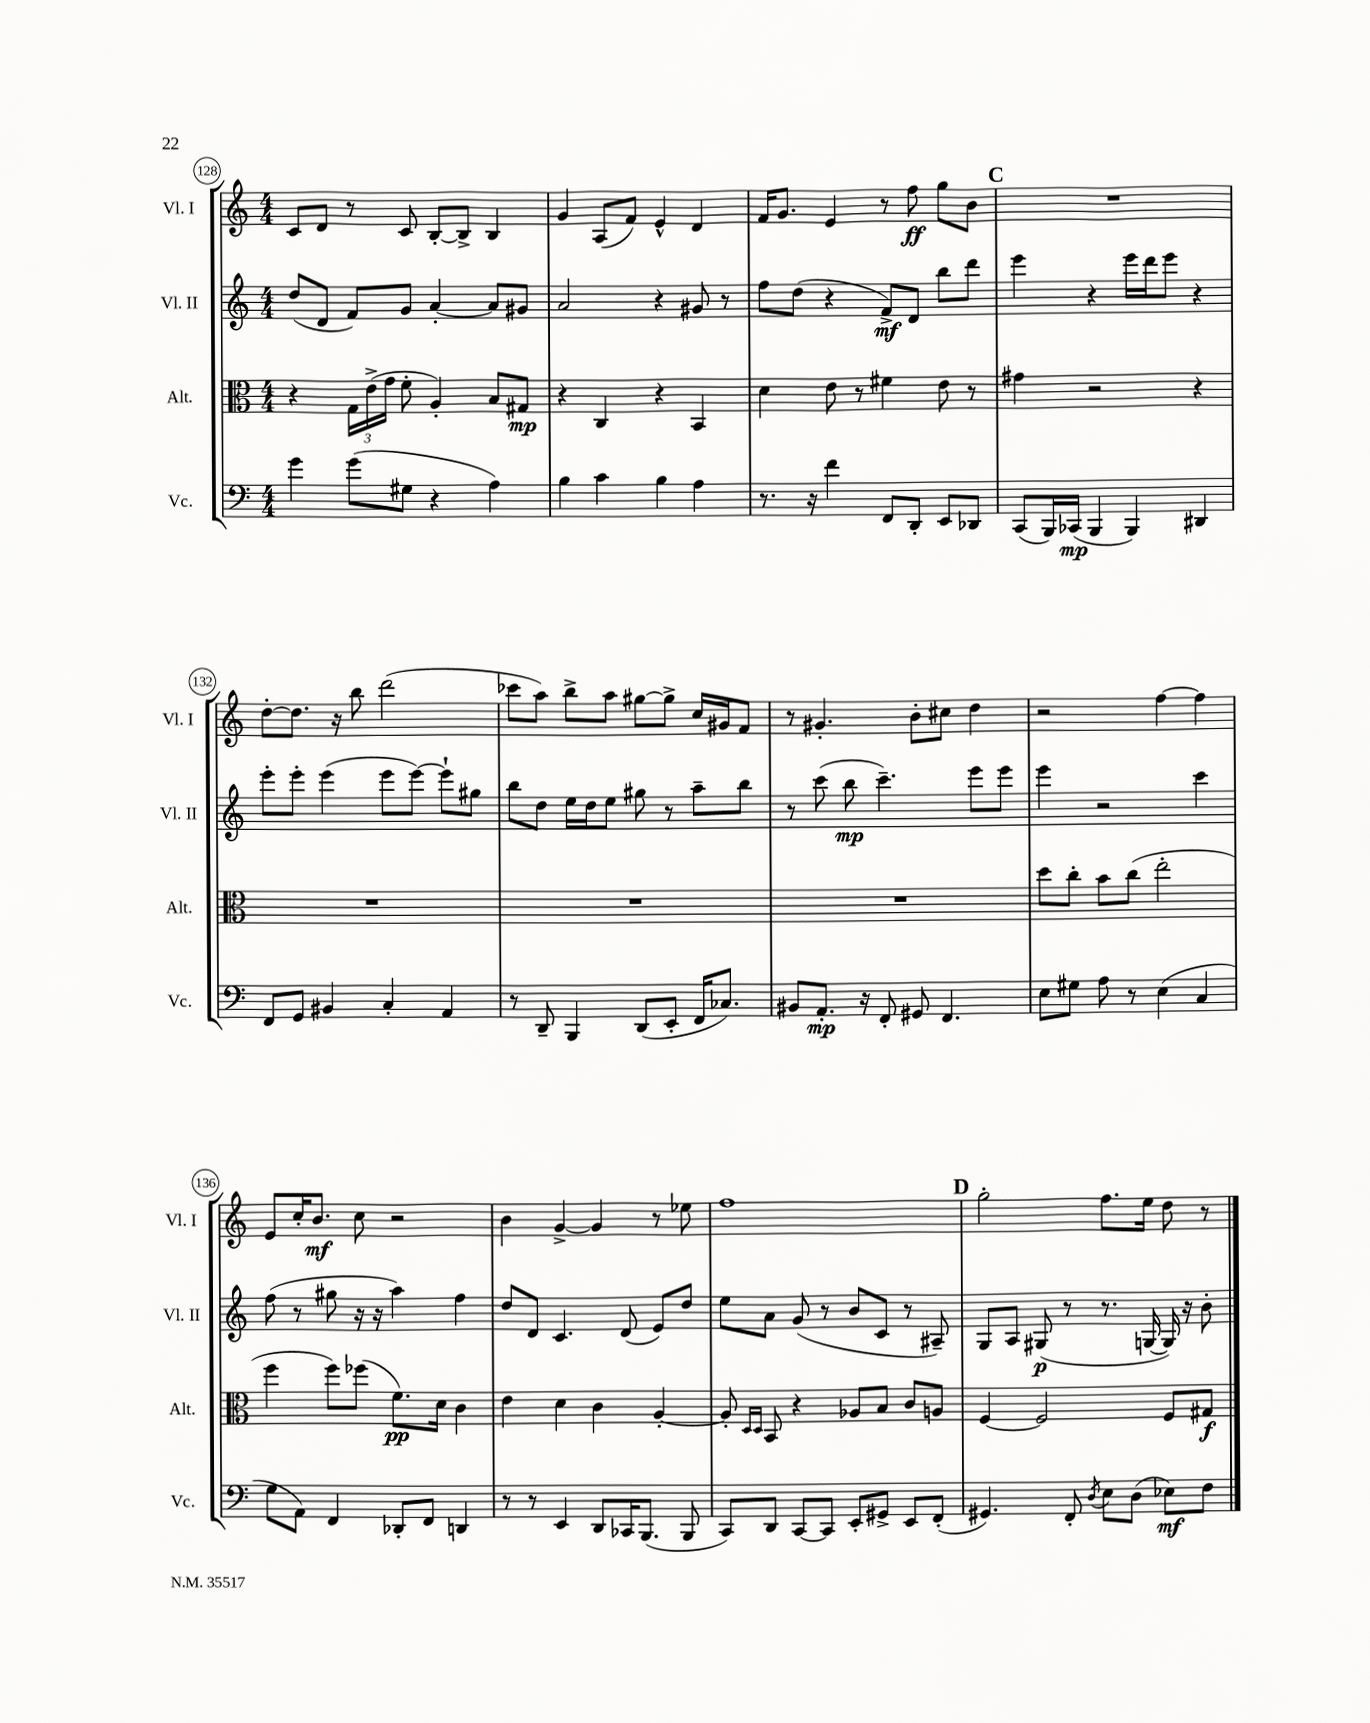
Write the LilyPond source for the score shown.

<<
\new StaffGroup <<
\new Staff = "s0" \with { instrumentName = "Vl. I" shortInstrumentName = "Vl. I" } {
    \clef treble \key c \major \numericTimeSignature \time 4/4
    \autoBeamOff c'8[ d'8] r8 c'8 b8[~-. b8]-> b4 |
    g'4 a8[( f'8]) e'4-^ d'4 |
    f'16[ g'8.] e'4 r8 f''8\ff g''8[ b'8] |
    \mark \markup { \bold "C" } R1 |
    d''8[~-. d''8.] r16 b''8 d'''2( |
    ces'''8[ a''8]) b''8[-> a''8] gis''8[~ gis''8]-> c''16[ gis'16 f'8] |
    r8 gis'4.-. b'8[-. cis''8] d''4 |
    r2 f''4~ f''4 |
    e'8[ c''16-. b'8.]\mf c''8 r2 |
    b'4 g'4~-> g'4 r8 ees''8 |
    f''1 |
    \mark \markup { \bold "D" } g''2-. f''8.[ e''16] d''8 r8 \bar "|." |
}
\new Staff = "s1" \with { instrumentName = "Vl. II" shortInstrumentName = "Vl. II" } {
    \clef treble \key c \major \numericTimeSignature \time 4/4
    \autoBeamOff d''8[( d'8] f'8[) g'8] a'4~-. a'8[ gis'8] |
    a'2 r4 gis'8 r8 |
    f''8[ d''8]( r4 f'8[->\mf) d'8] b''8[ d'''8] |
    \mark \markup { \bold "C" } e'''4 r4 e'''16[ d'''16 e'''8] r4 |
    e'''8[-. e'''8]-. e'''4( e'''8[ e'''8]~) e'''8[-! gis''8] |
    b''8[ d''8] e''16[ d''16 e''8] gis''8 r8 a''8[-- b''8] |
    r8 c'''8( b''8\mp c'''4.--) e'''8[ e'''8] |
    e'''4 r2 c'''4 |
    f''8( r8 gis''8 r16 r16 a''4) f''4 |
    d''8[ d'8] c'4. d'8( e'8[) d''8] |
    e''8[ a'8] g'8( r8 b'8[ c'8] r8 ais8--) |
    \mark \markup { \bold "D" } g8[ a8] gis8\p( r8 r8. g16~ g16) r16 b'8-. \bar "|." |
}
\new Staff = "s2" \with { instrumentName = "Alt." shortInstrumentName = "Alt." } {
    \clef alto \key c \major \numericTimeSignature \time 4/4
    \autoBeamOff r4 \tuplet 3/2 { g16[ e'16->( g'16] } f'8-. a4-.) b8[ gis8]\mp |
    r4 c4 r4 b,4 |
    d'4 e'8 r8 fis'4 e'8 r8 |
    \mark \markup { \bold "C" } gis'4 r2 r4 |
    R1 |
    R1 |
    R1 |
    d''8[ c''8]-. b'8[ c''8]( e''2-. |
    f''4 f''8[) fes''8]( f'8.[\pp) d'16] c'4 |
    e'4 d'4 c'4 a4~-. |
    a8-. \grace { d16[ d16] } b,8 r4 aes8[ b8] c'8[ a8] |
    \mark \markup { \bold "D" } f4~ f2 f8[ gis8]\f \bar "|." |
}
\new Staff = "s3" \with { instrumentName = "Vc." shortInstrumentName = "Vc." } {
    \clef bass \key c \major \numericTimeSignature \time 4/4
    \autoBeamOff g'4 g'8[( gis8] r4 a4) |
    b4 c'4 b4 a4 |
    r8. r16 f'4 f,8[ d,8]-. e,8[ des,8] |
    \mark \markup { \bold "C" } c,8[( b,,16) ces,16]\mp( b,,4 b,,4) dis,4 |
    f,8[ g,8] bis,4 c4-. a,4 |
    r8 d,8-- b,,4 d,8[( e,8]-. f,16[ ces8.]) |
    bis,8[ a,8.]-.\mp r16 f,8-. gis,8 f,4. |
    e8[ gis8] a8 r8 e4( c4 |
    g8[ a,8]) f,4 des,8[-. f,8] d,4 |
    r8 r8 e,4 d,8[ ces,16 b,,8.]( b,,8 |
    c,8[) d,8] c,8[~ c,8] e,8[-. gis,8]-> e,8[ f,8]-.( |
    \mark \markup { \bold "D" } gis,4.) f,8-. \acciaccatura { d8 } e8[ d8]( ees8[\mf) f8] \bar "|." |
}
>>
>>
\layout { \context { \Score currentBarNumber = #128 \override BarNumber.stencil = #(make-stencil-circler 0.1 0.3 ly:text-interface::print) } }
